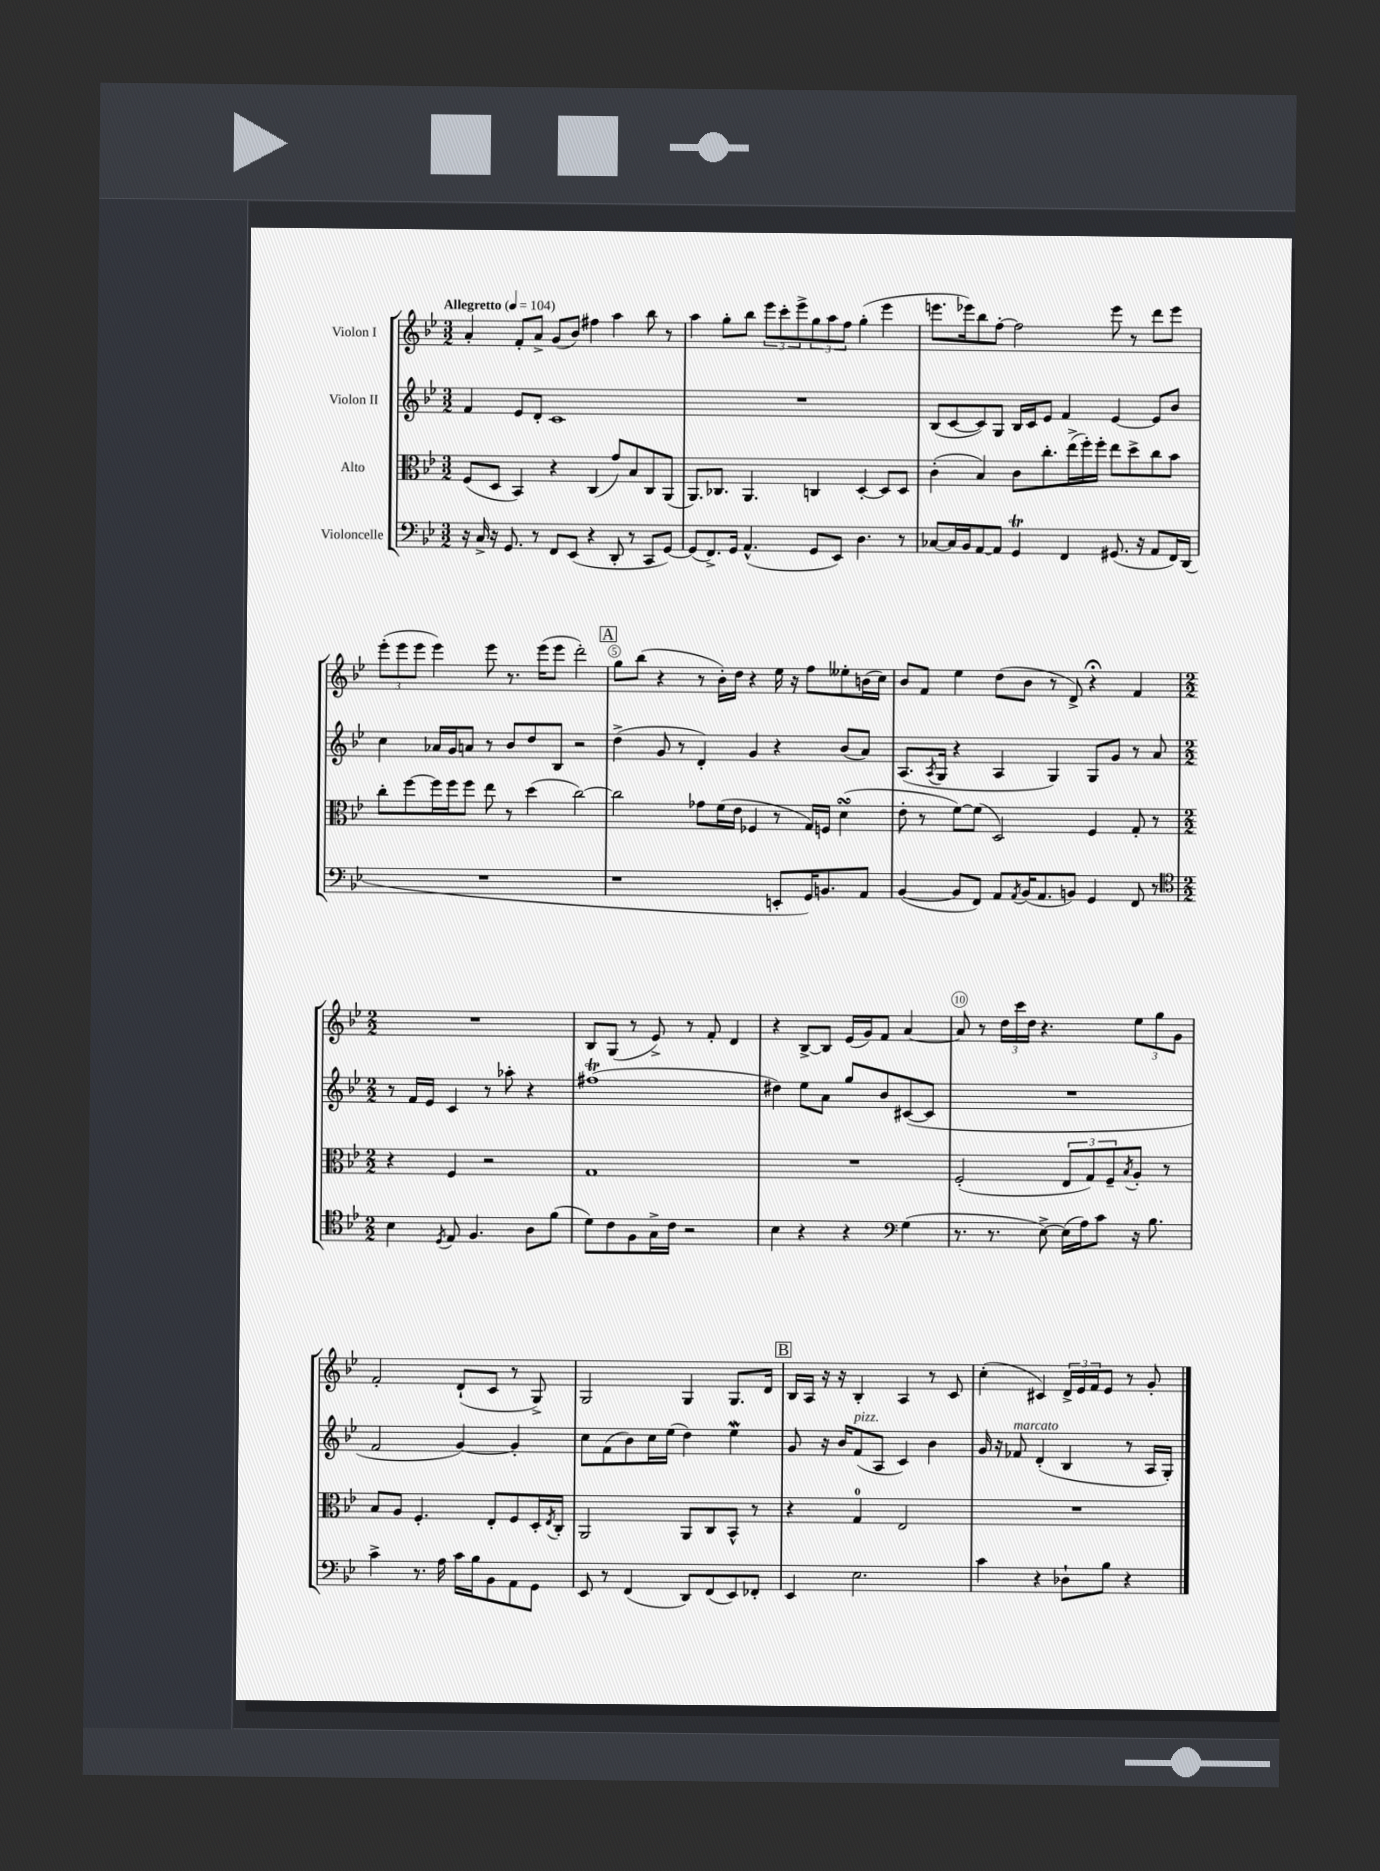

**kern	**kern	**kern	**kern
*staff4	*staff3	*staff2	*staff1
*clefF4	*clefC3	*clefG2	*clefG2
*k[b-e-]	*k[b-e-]	*k[b-e-]	*k[b-e-]
*M3/2	*M3/2	*M3/2	*M3/2
*MM104	*MM104	*MM104	*MM104
16r	(8F	4f	4a'
16C^	.	.	.
16r	8D	.	.
8.GG	.	.	.
.	4BB-)	8e-	8f'
8r	.	8d'	8a^
8FF	4r	1c	(8g
(8EE-	.	.	8b-)
4r	(4C	.	4ff#
8DD'	8g)	.	4aa
8r	8B-	.	.
8CC	8C	.	8bb-
[8GG)	(8AA	.	8r
=	=	=	=
(8GG]	8.AA)	1.r	4aa
8.FF^)	.	.	.
.	8.C-	.	.
.	.	.	8gg'
16GG	.	.	.
(4.AA^^	4.AA	.	8bb-
.	.	.	12eee-
.	.	.	12ccc'
.	.	.	12eee-^
8GG	4C	.	12gg
.	.	.	12aa
8EE-)	.	.	.
.	.	.	12ff
4.D	[4D'	.	(4gg'
.	8D]	.	4eee-
8r	8D	.	.
=	=	=	=
[8C-	(4c'	(8B-	8.eee
16C-]	.	[8c	.
16BB-	.	.	16eee-)
[8AA	4B-)	8c])	8bb-
8AA]	.	8G	[8ff'
4GG	8c	16B-	2ff]
.	.	16c	.
.	8.cc'	8e-	.
4FF	.	4f	.
.	(16ee-^	.	.
.	16ff')	.	.
.	16ff'	.	.
(8.GG#	8ee-	[4e-	8eee-
.	8dd^	.	8r
16r	.	.	.
8AA	8cc	8e-]	8ddd
16FF)	8b-	8b-	8eee-
(16DD	.	.	.
=	=	=	=
1.r	8cc'	4cc	(12eee-'
.	.	.	12eee-
.	[8ff	.	.
.	.	.	12eee-
.	16ff]	16a-	4eee-)
.	16ff	16g	.
.	8ff	8a	.
.	8ee-	8r	8eee-
.	8r	8b-	8.r
.	(4dd	8dd	.
.	.	.	(16eee-
.	.	8B-	8eee-
.	[2cc)	2r	2ddd')
=	=	=	=
1r	2cc]	(4dd^	8gg
.	.	.	(8bb-
.	.	8g	4r
.	.	8r	.
.	8g-	4d')	8r
.	(16f	.	16b-')
.	16e-	.	16dd
.	4F-	4g	4r
8EE'	8r	4r	16ee-
.	.	.	16r
16GG)	16G)	.	8ff
8.BB	16F	.	.
.	(4d	(8b-	8ee--'
8AA	.	8a)	(16b
.	.	.	16cc)
=	=	=	=
([4BB-	8e-'	(8.A	8b-
.	8r	.	8f
.	.	8qA	.
.	.	16G	.
8BB-]	[8f)	4r	4ee-
8FF)	(8f]	.	.
8AA	2D)	4A	(8dd
8qAA	.	.	.
(16BB-	.	.	8b-
8.AA	.	.	.
.	.	4G)	8r
8BB)	.	.	8d^)
4GG	4F	8G	4r;
.	.	8g	.
8FF	8G'	8r	4f
8r	8r	8a	.
=	=	=	=
*clefC4	*	*	*
*M2/2	*M2/2	*M2/2	*M2/2
4B-	4r	8r	1r
.	.	16f	.
.	.	16e-	.
8qD	.	.	.
8E-	4F	4c	.
4.F	.	.	.
.	2r	8r	.
.	.	8aa-'	.
8A	.	4r	.
(8f	.	.	.
=	=	=	=
8d)	1G	(1ff#	8B-
8c	.	.	(8G
8F	.	.	8r
16G^	.	.	8e-^)
16c	.	.	.
2r	.	.	8r
.	.	.	8f'
.	.	.	4d
=	=	=	=
4B-	1r	4dd#)	4r
4r	.	8ee-	[8B-^
.	.	8a	8B-]
4r	.	8gg	(16e-
.	.	.	16g)
.	.	8b-	8f
*clefF4	*	*	*
(4G	.	([8c#	[4a
.	.	8c#]	.
=	=	=	=
8.r	(2F'	1r	8a]
.	.	.	8r
8.r	.	.	.
.	.	.	24dd
.	.	.	24ccc
.	.	.	24dd
[8E-^)	.	.	4.r
(16E-]	12E-	.	.
16A)	.	.	.
.	12G)	.	.
8c	.	.	.
.	12F~	.	.
.	8qB-	.	.
16r	8A'	.	12ee-
8.B-	.	.	.
.	.	.	12gg
.	8r	.	.
.	.	.	12g
=	=	=	=
4c^	8B-	2f	2f'
.	8A	.	.
8.r	4.F'	.	.
16A	.	.	.
16c	.	[4g)	(8d`
16B-	.	.	.
8BB-	8E-'	.	8c
8AA	8F	4g']	8r
8GG	16D'	.	8G^)
.	8qE-	.	.
.	16C'	.	.
=	=	=	=
8EE-	2AA	8cc	2G
8r	.	(8f	.
(4FF	.	8b-)	.
.	.	16cc	.
.	.	(16ee-	.
8DD)	8AA	4dd)	4G
(8FF	8C	.	.
8EE-)	8BB-^^	4ee-	8.G
8FF-'	8r	.	.
.	.	.	16d
=	=	=	=
4EE-	4r	8g	16B-
.	.	.	16A
.	.	16r	16r
.	.	16b-	16r
2.E-	4G	(8f	4B-'
.	.	8A	.
.	2E-	4c)	4A
.	.	4b-	8r
.	.	.	8c
=	=	=	=
4c	1r	16g	(4cc'
.	.	16r	.
.	.	8f-	.
4r	.	(4d'	4c#)
8D-`	.	4B-	24d^
.	.	.	24e-
.	.	.	24f
8B-	.	.	8e-
4r	.	8r	8r
.	.	16A	8g'
.	.	16G')	.
==	==	==	==
*-	*-	*-	*-
